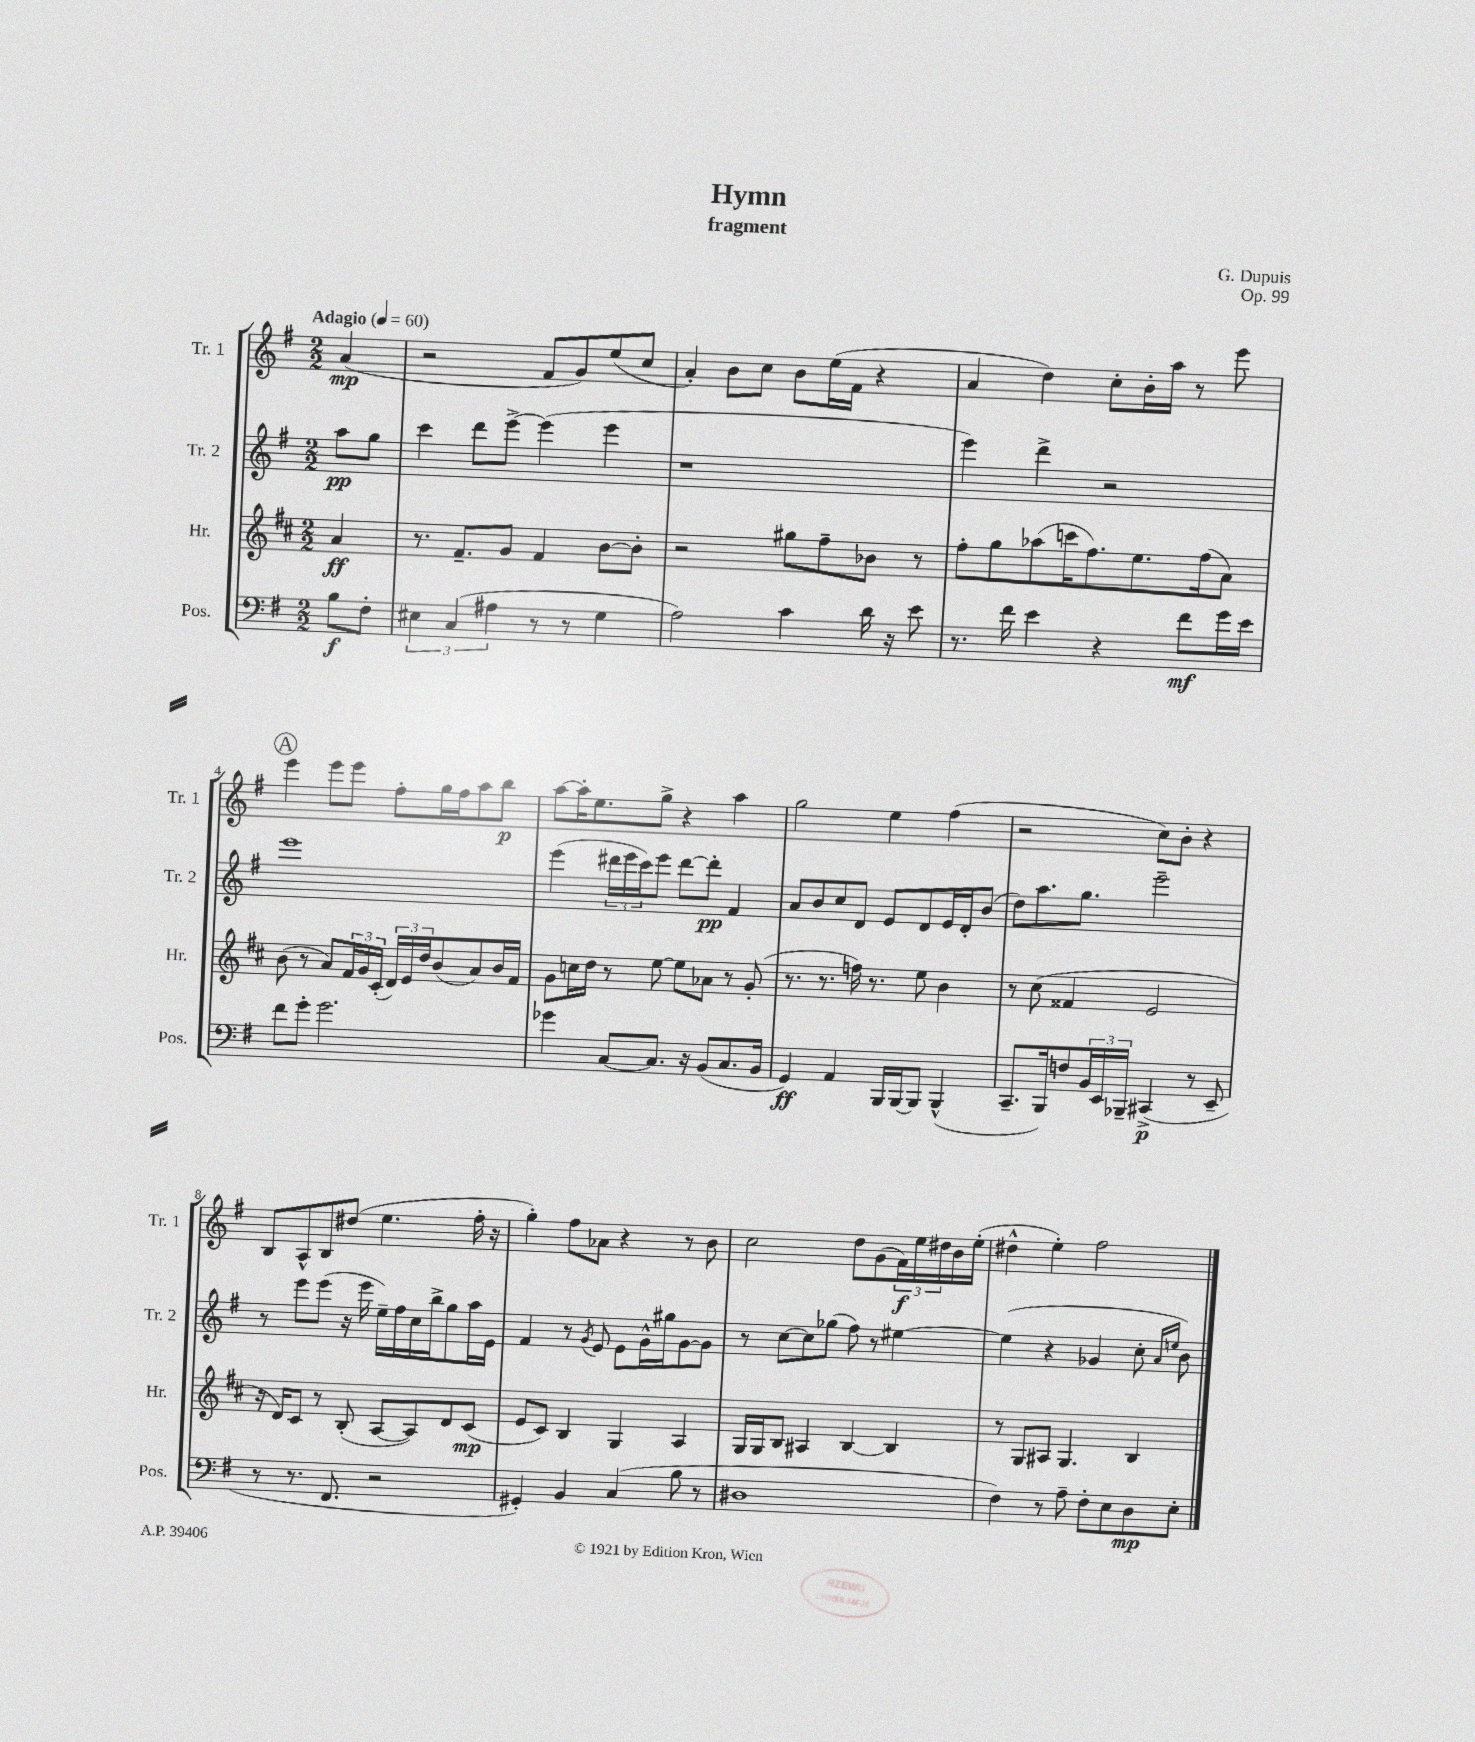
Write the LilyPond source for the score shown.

\header { title = "Hymn" composer = "G. Dupuis" subtitle = "fragment" opus = "Op. 99" }
<<
\new StaffGroup <<
\new Staff = "s0" \with { instrumentName = "Tr. 1" shortInstrumentName = "Tr. 1" } {
    \clef treble \key g \major \numericTimeSignature \time 2/2 \partial 4 \tempo "Adagio" 4 = 60
    a'4\mp( |
    r2 fis'8 g'8) e''8( c''8 |
    a'4-.) b'8 c''8 b'8 e''16( fis'16 r4 |
    a'4 d''4) c''8-. b'16-. a''16 r8 e'''8 |
    \mark \markup { \circle "A" } e'''4 e'''8 e'''8 fis''8-. g''16 fis''16 a''8 b''8\p |
    a''8~ a''16-. e''8. g''8-> r4 a''4 |
    g''2 e''4 fis''4( |
    r2 c''8) b'8-. r4 |
    b8 a8-^ b8 dis''8( e''4. fis''16-. r16 |
    g''4-.) fis''8 aes'8 r4 r8 b'8 |
    c''2 d''8 g'8( \tuplet 3/2 { fis'16\f) e''16 dis''16 } b'16 e''16-.( |
    dis''4-^ e''4-.) fis''2 \bar "|." |
}
\new Staff = "s1" \with { instrumentName = "Tr. 2" shortInstrumentName = "Tr. 2" } {
    \clef treble \key g \major \numericTimeSignature \time 2/2 \partial 4
    a''8\pp g''8 |
    c'''4 d'''8 e'''8~-> e'''4( e'''4 |
    r1 |
    e'''4) d'''4-> r2 |
    \mark \markup { \circle "A" } e'''1 |
    e'''4( \tuplet 3/2 { dis'''16 e'''16 c'''16) } e'''8 dis'''8~ dis'''8-.\pp fis'4 |
    a'8 b'8 c''8 d'8 e'8 d'8 e'16 d'16-. b'8( |
    d''8) a''8. g''8. e'''2-- |
    r8 e'''8 e'''8( r16 e'''16 e''16--) fis''16 c''16 b''16-> g''8 a''16 e'16 |
    fis'4 r8 \acciaccatura { g'8 } e'8 e'8 g'16-^ gis''16 g'8~ g'8 |
    r8 c''8~ c''8 ges''8( fis''8) r8 eis''4~ |
    eis''4( r4 ges'4 c''8-. \grace { a'16 e''16 } b'8) \bar "|." |
}
\new Staff = "s2" \with { instrumentName = "Hr." shortInstrumentName = "Hr." } {
    \clef treble \key d \major \numericTimeSignature \time 2/2 \partial 4
    a'4\ff |
    r8. fis'8.-- g'8 fis'4 b'8~ b'8-. |
    r2 gis''8 fis''8-- bes'8 r8 |
    fis''8-. g''8 aes''8( c'''16 fis''8.) e''8. fis''16( a'8) |
    \mark \markup { \circle "A" } b'8( r8 a'8) \tuplet 3/2 { fis'16 g'16 cis'16-.( } \tuplet 3/2 { d'16) e'16 d''16 } b'8( a'8) b'16 fis'16 |
    g'8 c''16 d''16 r8 e''8~ e''8 aes'8 r8 g'8-.( |
    r8. r8. f''16) r8. e''8 b'4 |
    r8 cis''8( fisis'4 e'2 |
    r16 d'16) cis'8 r8 b8-.( a8~ a8) d'8 cis'8\mp( |
    e'8 cis'8) b4 g4 a4 |
    g16 g16 b8 ais4 b4~ b4 |
    r8 g8 ais8 g4. b4 \bar "|." |
}
\new Staff = "s3" \with { instrumentName = "Pos." shortInstrumentName = "Pos." } {
    \clef bass \key g \major \numericTimeSignature \time 2/2 \partial 4
    b8\f fis8-. |
    \tuplet 3/2 { eis4 c4( ais4 } r8 r8 g4 |
    a2) c'4 d'16 r16 e'8 |
    r8. fis'16 e'4 r4 fis'8\mf g'16 e'16 |
    \mark \markup { \circle "A" } fis'8 g'8-. g'2. |
    ges'4 c8~ c8. r16 b,8( c8. b,16 |
    g,4\ff) a,4 b,,16 b,,16~ b,,8 b,,4-^( |
    c,8.-- b,,16) f8 \tuplet 3/2 { b,16 e,16 bes,,16-- } cis,4->\p( r8 e,8-- |
    r8 r8. fis,8. r2 |
    gis,4-.) b,4 c4( b8 r8 |
    dis1 |
    fis4) r8 a8-- fis8-. e8 d8\mp e8-. \bar "|." |
}
>>
>>
